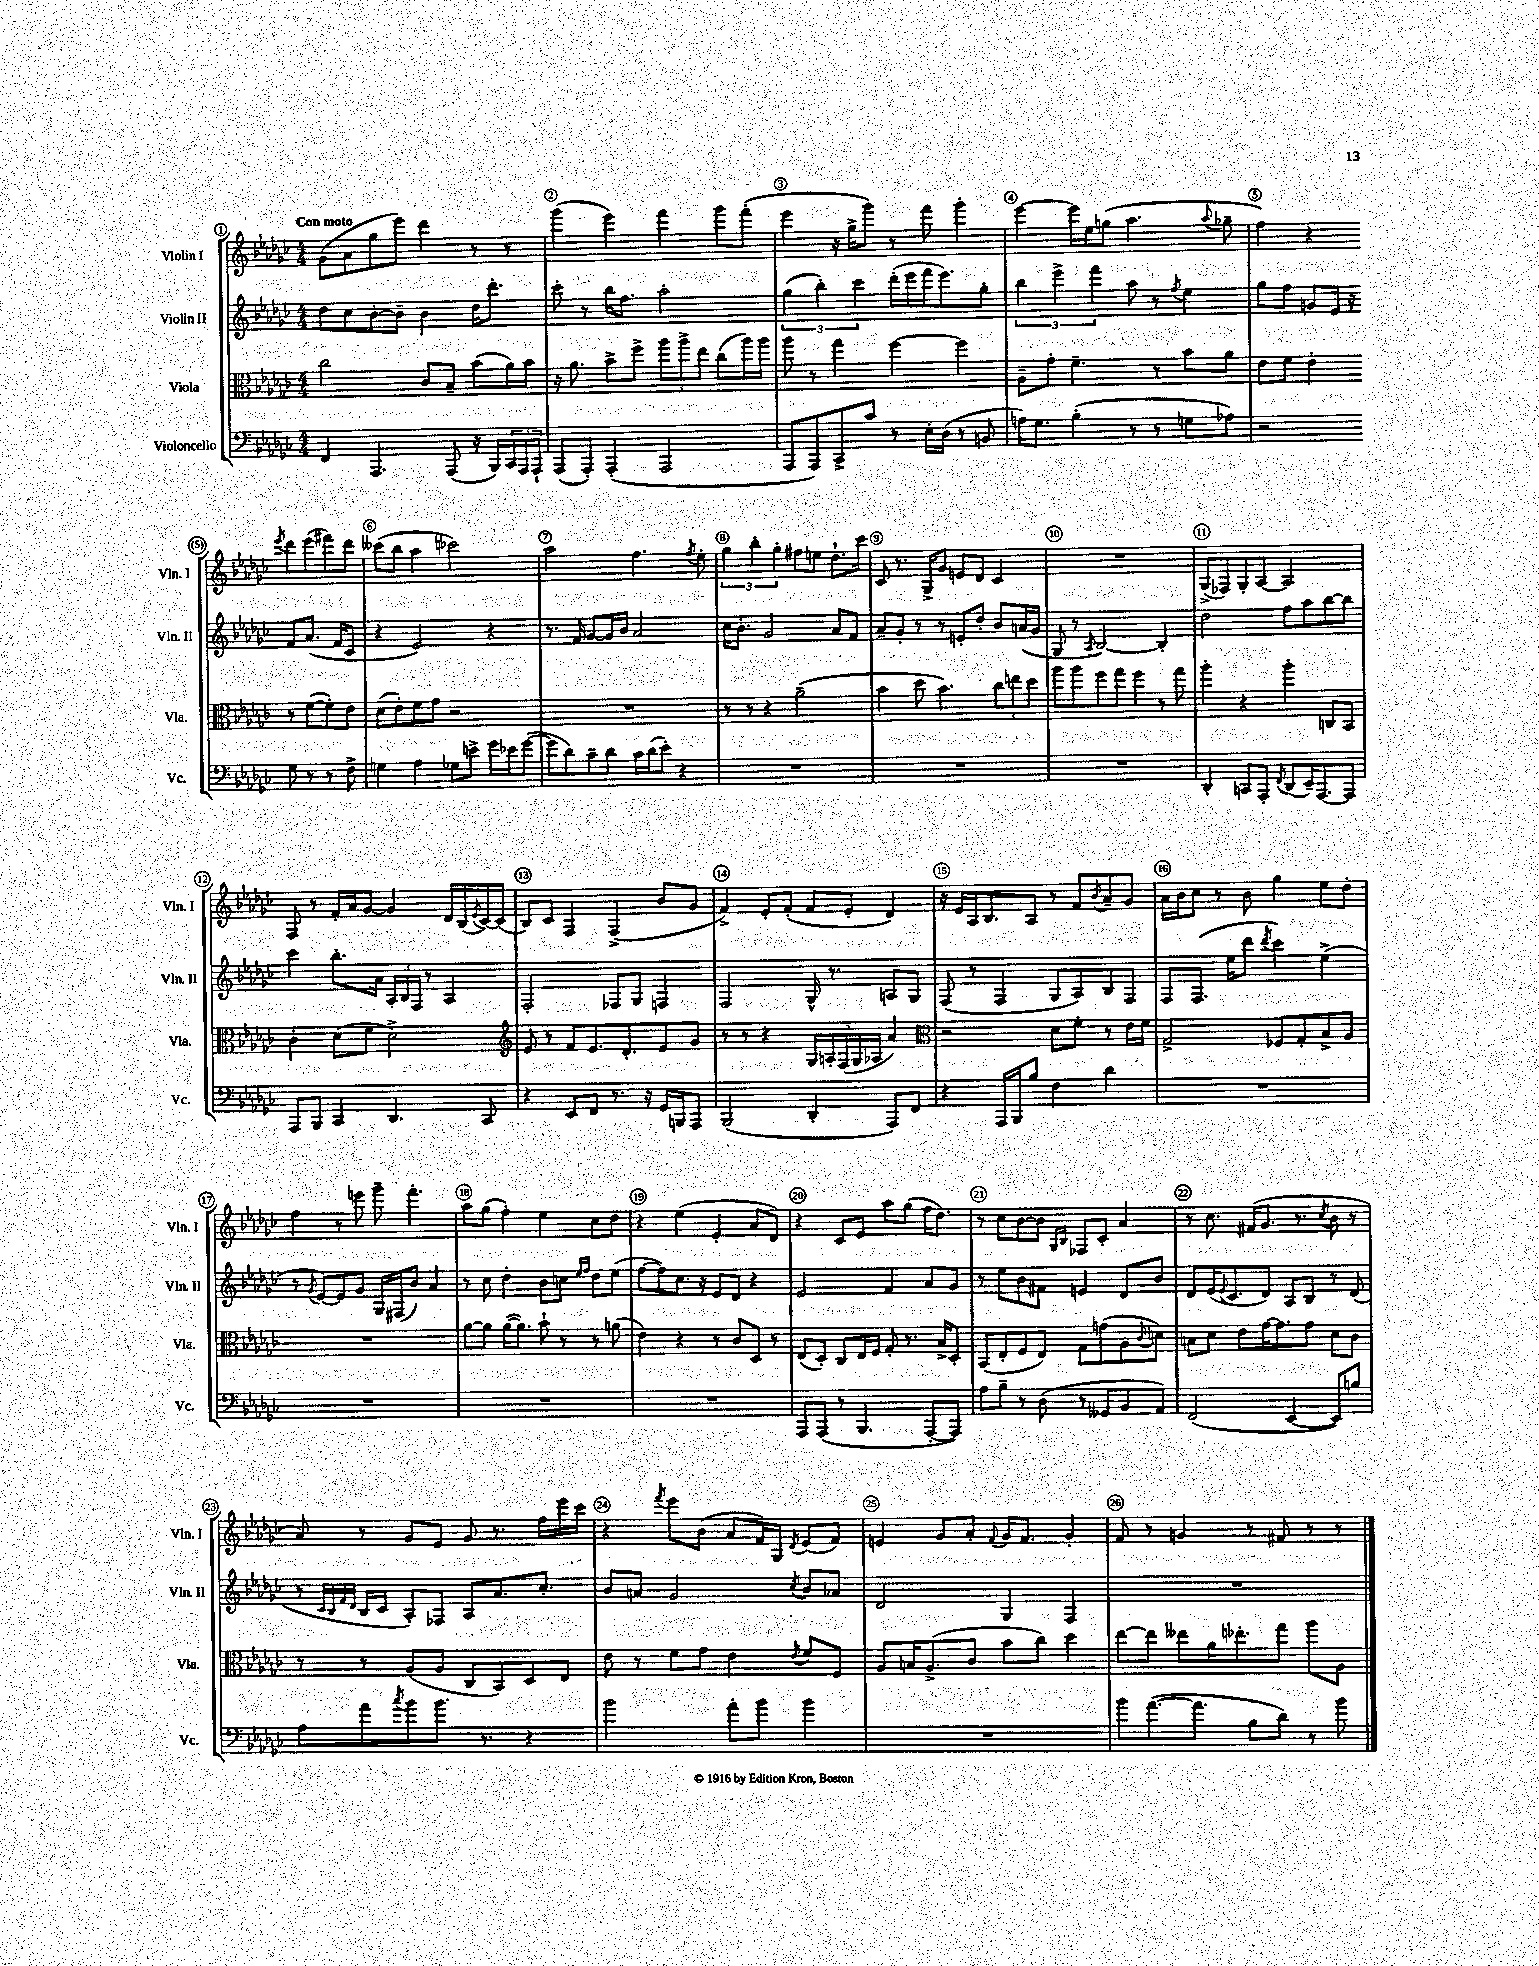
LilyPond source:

<<
\new StaffGroup <<
\new Staff = "s0" \with { instrumentName = "Violin I" shortInstrumentName = "Vln. I" } {
    \clef treble \key ges \major \numericTimeSignature \time 4/4 \tempo "Con moto"
    ges'8( aes'8 ges''8 ees'''8) des'''4 r8 r8 |
    ges'''4( ees'''4) f'''4 ges'''8 f'''8-.( |
    ees'''4 r16 ges''16-> ges'''8) r8 f'''8 ges'''4-. |
    ees'''4~ ees'''16 ees''16 g''8( aes''4. \appoggiatura { aes''8 } ges''8-- |
    f''4) r4 \acciaccatura { ees'''8 } des'''8 ees'''8( fis'''8) des'''8 |
    ceses'''8( bes''8 aes''4 ces'''2) |
    aes''2 f''4. \acciaccatura { f''8 } ees''8-. |
    \tuplet 3/2 { ges''4 bes''4-. ges''4-. } fis''8 e''8 des''8.-! ces'''16 |
    ces'8 r8. ges16-> ges'8 e'8 des'8 ces'4 |
    R1 |
    ges8->( fes8) ges8-. aes8~ aes2 |
    f8 r8 f'16-. aes'16 ges'8~ ges'4 des'16 bes16( \acciaccatura { ees'8 } ces'16~) ces'16( |
    bes8) ces'8 f4 f4->( bes'8 ges'8 |
    f'4->) ees'8-. f'8-.( f'8 ees'8-. des'4) |
    r16 ees'16 aes16 bes8. aes8 r8 f'8 \acciaccatura { bes'8 } aes'8-- ges'8 |
    aes'16 bes'16 ces''8 r8 bes'8 ges''4 ees''8 des''8-. |
    f''4 r8 e'''8 ges'''8-- f'''4.-. |
    aes''8 ges''8( f''4-.) ees''4 ces''8 des''8 |
    r4 ees''4( ees'4-. aes'8 des'8) |
    r4 ces'8 ees'8 aes''8 ges''8( f''16 des''8.) |
    r8 ces''8 bes'8~ bes'8 \grace { ges16 bes16 } fes8 ces'8-. aes'4 |
    r8 ces''8. fis'16( ges'8. r8. \acciaccatura { ces''8 } bes'8 r8 |
    aes'8) r8 ges'8 ees'8 ges'8 r8. f''16 ees'''16 ces'''16 |
    r4 \acciaccatura { f'''8 } ees'''8 bes'8( aes'8 f'16) ges16 \acciaccatura { des'8 } ees'8( f'8) |
    e'4 ges'8 aes'8-. \appoggiatura { f'8 } ges'16 f'8. ges'4-. |
    f'8 r8 g'4 r8 fis'8 r8 r8 \bar "|." |
}
\new Staff = "s1" \with { instrumentName = "Violin II" shortInstrumentName = "Vln. II" } {
    \clef treble \key ges \major \numericTimeSignature \time 4/4
    des''8 ces''8 bes'8~-. bes'8-- bes'4 des''16 des'''8.-. |
    ces'''8-. r8 bes''16 f''8. aes''2-. |
    \tuplet 3/2 { ges''4( bes''4-.) ces'''4 } des'''16-.( ees'''16 f'''16 ees'''8.) ges''8-. |
    \tuplet 3/2 { bes''4 ees'''4-> f'''4 } aes''8 r8 \acciaccatura { f''8 } ees''4 |
    ges''8 f''8 g'8 ees'16 r16 f'8 aes'8.( f'16 ces'8 |
    r4 ees'2) r4 |
    r8. f'16 ges'8~ ges'16 bes'16 aes'2 |
    ces''16 bes'8.-. ges'2 aes'8 f'8 |
    aes'8-- ges'8-. r8 r8 e'8-. des''8-. bes'8 a'16( ges'16 |
    ges8 r8 \acciaccatura { aes8 } bes2~) bes4-. |
    des''2 f''8 aes''8 bes''8~ bes''8 |
    ces'''4 bes''8.-. aes'16 \tuplet 3/2 { aes16-. bes16 f16 } r8 aes4 |
    f2-. fes8 ges8 f4 |
    f2 ges16-^ r8. a8 ges8 |
    f8( r8 f4 ges8 aes8) bes8 f8 |
    f8 f8.( ees''16 des'''8 \acciaccatura { des'''8 } ces'''4) ees''4->( |
    r8 \acciaccatura { ges'8 } ees'8~) ees'8 ges'8 ges16 fis16( bes'8) aes'4 |
    r8 ces''8 des''4-. bes'8 c''8 \grace { ees''16 f''16 } des''8 ees''8( |
    f''8~ f''8) ces''8. r16 ees'8 des'8 r4 |
    ees'2 f'4 aes'8 ges'8 |
    r8 ees''8 bes'8 fis'8 e'4 des'8 bes'8 |
    des'8 ees'16( \appoggiatura { ees'8 } ces'8. des'8) aes8 bes8 r8 des'8( |
    r8 \grace { ces'32 bes32 f'32 des'32 } bes16 ces'16 aes8-.) fes8 aes8 aes'8. ces''8.-. |
    bes'8 a'8 ges'2 \acciaccatura { ces''8 } bes'8 aes'8 |
    des'2 ges4 f4 |
    R1 \bar "|." |
}
\new Staff = "s2" \with { instrumentName = "Viola" shortInstrumentName = "Vla." } {
    \clef alto \key ges \major \numericTimeSignature \time 4/4
    ces''2 ces'8 bes8-- bes'8( aes'16) bes'16 |
    r16 aes'8. bes'8-> f''8-> \tuplet 3/2 { aes''8 aes''8-> ees''8 } ces''8( aes''16) aes''16 |
    aes''8 r8 ges''4 f''4~ f''4 |
    aes8-- ges'8-. f'4.-- r8 bes'8 aes'8 |
    ees'8 f'8 ees'4-. r8 f'8~( f'8-.) ees'8 |
    des'8( ees'8-.) f'8 ges'8 r2 |
    R1 |
    r8 r8 r4 aes'2--( |
    bes'4 des''8 bes'4.) \tuplet 3/2 { ces''8 e''8 des''8 } |
    aes''8 aes''8 f''8 ges''8 f''4 r8 ges''8 |
    aes''4-. r4 aes''4-. c8 bes,8 |
    ces'4-. des'8( f'8 des'2->) |
    \clef treble ees'8 r8 f'8 ees'8. des'8.-. ees'8 ges'8 |
    r8 r8 r4 \tuplet 5/4 { ges16 a16-. f16( ges16 aes16 } aes'4) |
    \clef alto r2 des'8 f'8-. r8 ees'16 f'16 |
    ges2-> fes8 ges8-. bes8-> aes8 |
    R1 |
    aes'8~ aes'8 aes'16~( aes'8.) bes'8-! r8 r8 a'8( |
    ees'4) r4 r8 ces'8 des8 r8 |
    ees8( des8-.) ces8 ees16 f16 ges8-. r8. bes16-> des8-. |
    bes,8( ees8-. f8 ees8) ges8 g'8( aes8 \appoggiatura { ces'8 } d'8) |
    b8 des'8 ees'8 ges'16~ ges'8. ges'8 des'8 ces'8 |
    r8 r8 aes8( aes8 ces8 bes,8) des8 ees8 |
    ees'8 r8 f'8 ges'8 ees'4 \acciaccatura { ees'8 } f'8 f8 |
    aes8 b16 aes8.->( ces'8 bes'8 ces''8) des''4 |
    ees''8~ ees''8 eeses''8 aes'16 ees''8.-. ges''8 aes''8 aes8 \bar "|." |
}
\new Staff = "s3" \with { instrumentName = "Violoncello" shortInstrumentName = "Vc." } {
    \clef bass \key ges \major \numericTimeSignature \time 4/4
    f,4 aes,,4. aes,,8( r16 bes,,16) \tuplet 3/2 { ces,16 aes,,16 aes,,16-! } |
    aes,,8( aes,,8-.) aes,,4-.( aes,,2 |
    aes,,8 aes,,8) ces,8-> ces'8 r8 ees16-. des16( r8 b,8 |
    a16) ges8. bes4-.( r8 r8 g8 aes8) |
    r2 ges8 r8 r8 f8-> |
    g4 aes4 ges8 e'8-> ges'16 ees'16 ges'8~( |
    ges'8 des'8) ces'8-- des'8 ces'16 des'16( ees'8-.) r4 |
    R1 |
    R1 |
    R1 |
    des,4-. c,8 aes,,8-. \acciaccatura { f,8 } des,8( ees,16--) aes,,8.~ aes,,8 |
    aes,,8 bes,,8 ces,4 des,4. ces,8 |
    r4 ees,8 f,8 r8. r16 ges,16 b,,16 aes,,8 |
    bes,,2( des,4-. aes,,8) f,8 |
    r4 aes,,16 bes,,16 bes8 f4 des'4 |
    R1 |
    R1 |
    R1 |
    R1 |
    aes,,8 aes,,8( r8 bes,,4. aes,,8~-. aes,,8) |
    aes8 bes8-- r8 des8( r8 geses,8 bes,8 aes,8) |
    f,2( ees,4~ ees,8) b8 |
    aes8 aes'8 \acciaccatura { ces''8 } bes'8 bes'8. r8. r4 |
    bes'2 aes'8-. bes'8 bes'4 |
    R1 |
    bes'8 aes'8.~( aes'8. bes8 des'8) r8 bes'8 \bar "|." |
}
>>
>>
\layout { \context { \Score \override BarNumber.break-visibility = ##(#f #t #t) barNumberVisibility = #all-bar-numbers-visible \override BarNumber.stencil = #(make-stencil-circler 0.1 0.3 ly:text-interface::print) } }
